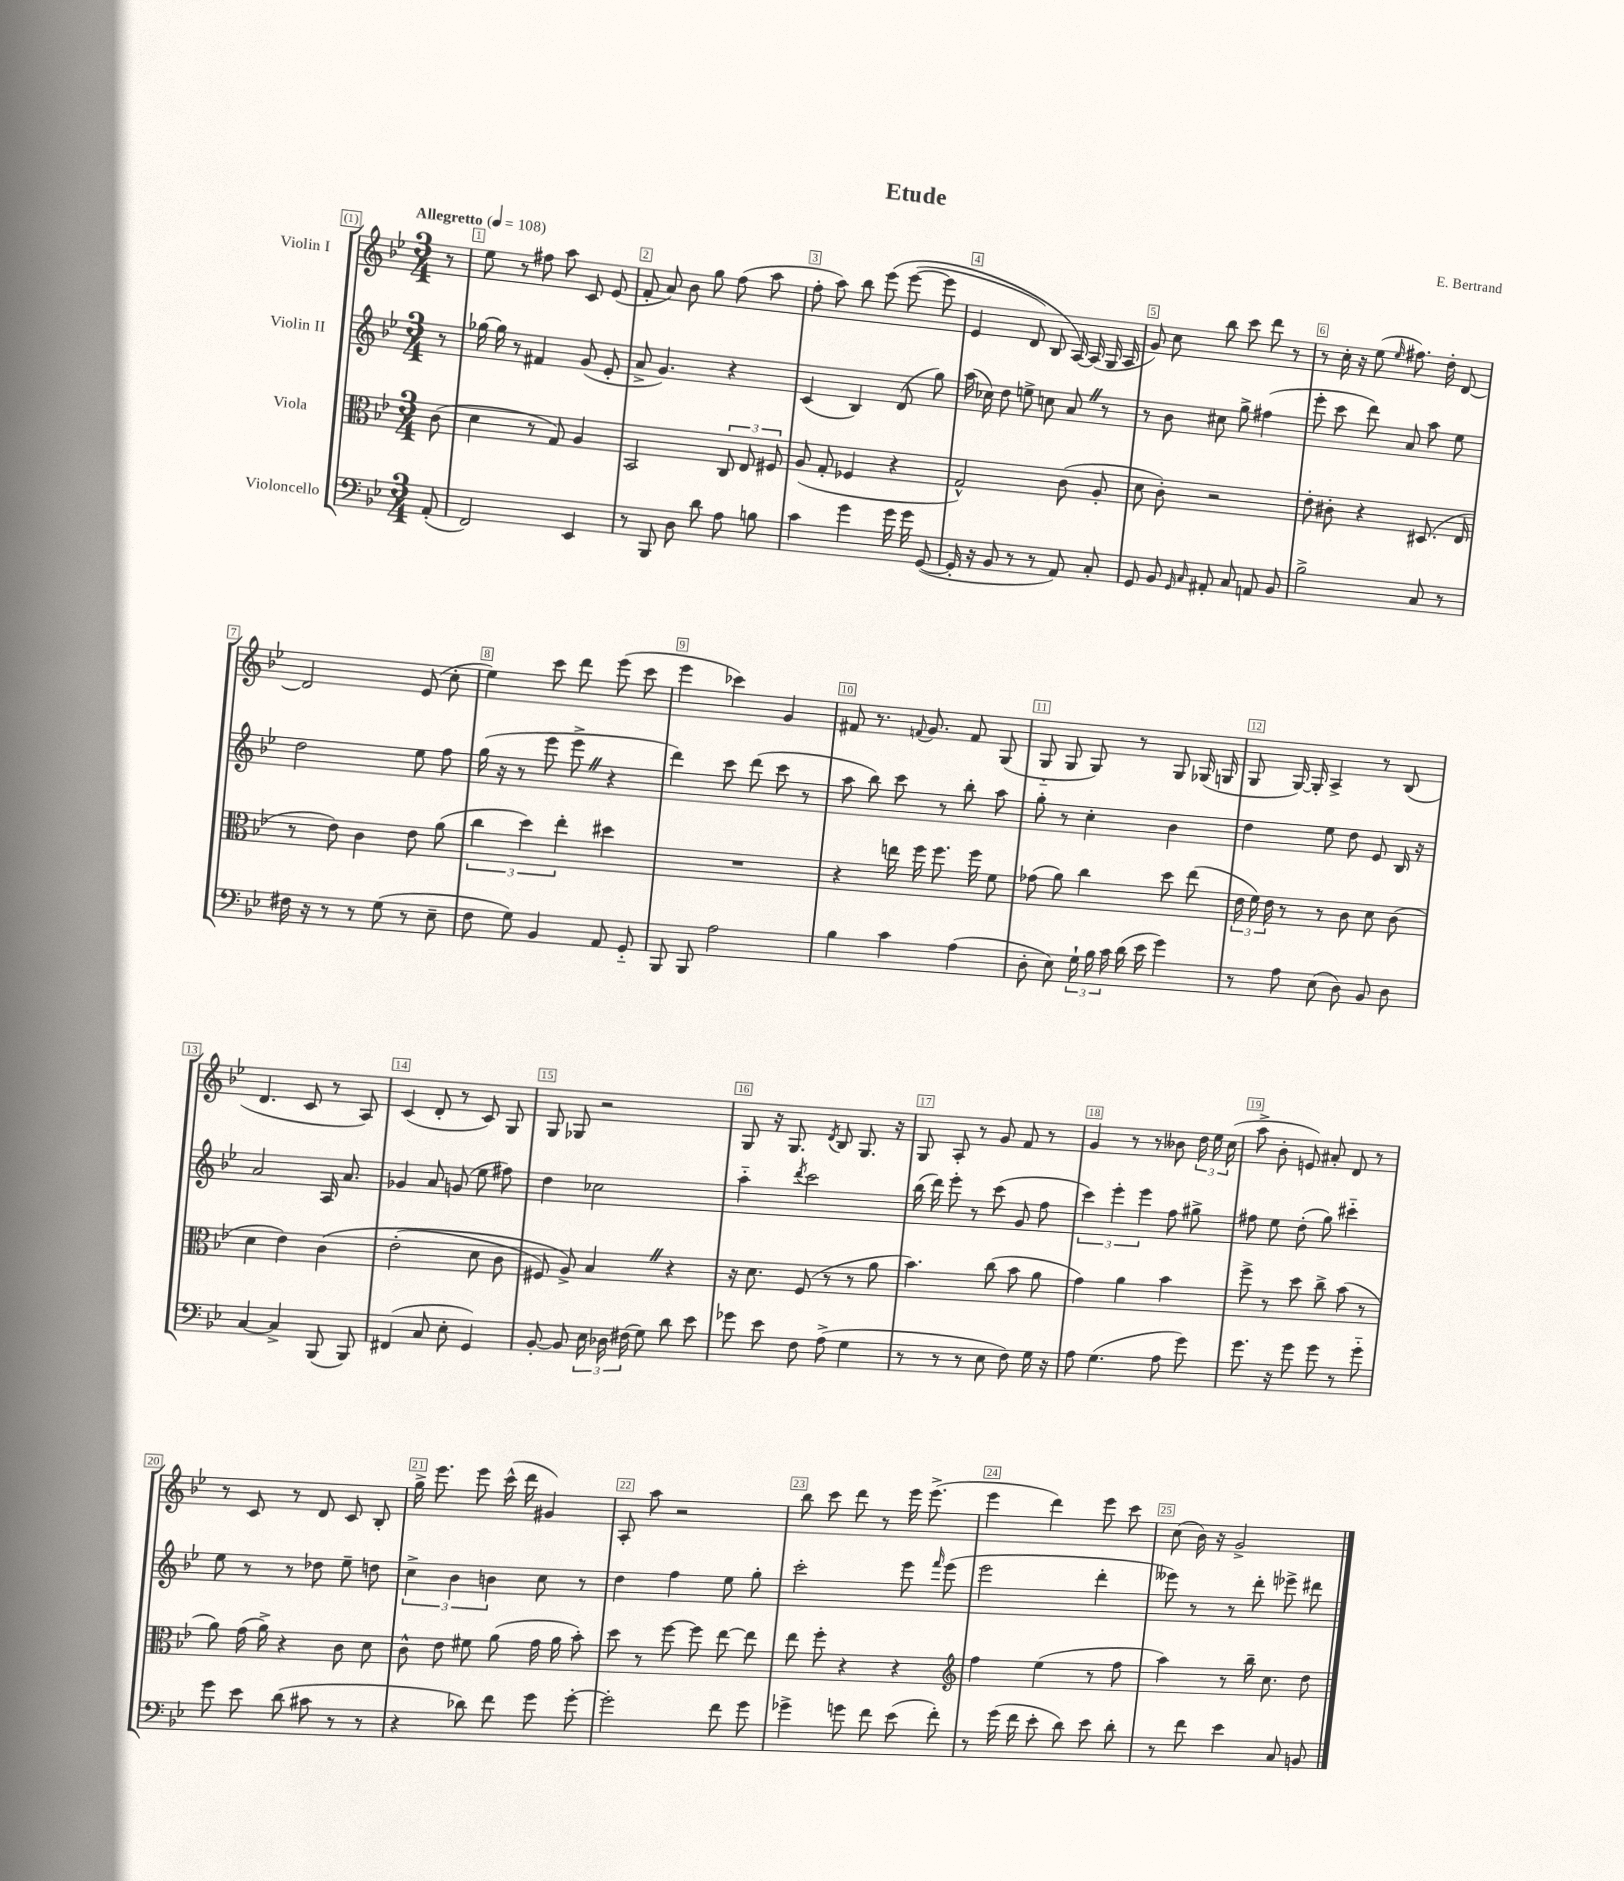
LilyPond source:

\header { title = "Etude" composer = "E. Bertrand" }
<<
\new StaffGroup <<
\new Staff = "s0" \with { instrumentName = "Violin I" } {
    \clef treble \key bes \major \numericTimeSignature \time 3/4 \partial 8 \tempo "Allegretto" 4 = 108
    \autoBeamOff r8 |
    ees''8 r8 fis''8 a''8 c'8 ees'8( |
    f'8-. a'8) bes'8 g''8 f''8( a''8 |
    f''8-. a''8) bes''8 ees'''8\( ees'''8~( ees'''8 |
    ees'4 d'8) bes8 a16~\) a16( g16 a16 |
    g'8) c''8 bes''8 c'''8 d'''8 r8 |
    r8 c''16-. r16 ees''8( \grace { ees''16 } fis''8.) d''16-. d'8~ |
    d'2 ees'8( c''8-. |
    ees''4) c'''8 d'''8 ees'''8( c'''8 |
    ees'''4 ces'''4) g'4 |
    fis'8 r8. \appoggiatura { f'8 } g'8. f'8 g8( |
    g8-_ g8 g8) r8 g8 ges16( g16 |
    g8 g16~) g16-. a4-> r8 bes8( |
    d'4. c'8 r8 a8) |
    c'4( d'8-. r8 c'8) g8 |
    g8 ges8 r2 |
    g8 r16 g8. \acciaccatura { d'8 } bes8 g8. r16 |
    g8 a8-. r8 g'8 f'8 r8 |
    g'4 r8 r8 beses'8 \tuplet 3/2 { d''16 ees''16 c''16( } |
    a''8-> bes'8-. e'8) ais'8-. d'8 r8 |
    r8 c'8 r8 d'8 c'8 bes8-. |
    g''16-> ees'''8. ees'''8 c'''16-^( d'''16 gis'4) |
    a8-. a''8 r2 |
    bes''8 c'''8 d'''8 r8 ees'''16 ees'''8.->( |
    ees'''4 d'''4) ees'''8 c'''8 |
    c''8( bes'16) r16 g'2-> \bar "|." |
}
\new Staff = "s1" \with { instrumentName = "Violin II" } {
    \clef treble \key bes \major \numericTimeSignature \time 3/4 \partial 8
    \autoBeamOff r8 |
    ges''16~ ges''16 r8 fis'4 g'8( ees'8-. |
    a'8-> g'4.) r4 |
    c'4( bes4) d'8( g''8) |
    a''16( ces''16) d''8 e''8-> c''8 a'8 \once \override BreathingSign.text = \markup { \musicglyph "scripts.caesura.straight" } \breathe r8 |
    r8 bes'8 cis''8 g''8-> fis''4( |
    ees'''8-. c'''8 d'''8) a'8 a''8 ees''8 |
    d''2 ees''8 f''8 |
    g''16( r16 r8 ees'''8 ees'''8-> \once \override BreathingSign.text = \markup { \musicglyph "scripts.caesura.straight" } \breathe r4 |
    d'''4) c'''8 d'''8( c'''8 r8 |
    a''8 bes''8) c'''8 r8 bes''8-. a''8 |
    g''8-. r8 c''4-. bes'4 |
    d''4 ees''8 d''8 ees'8 bes16 r16 |
    a'2 a16 a'8. |
    ges'4 a'8 g'8( ees''8 fis''8) |
    d''4 ces''2 |
    a''4-_ \acciaccatura { d'''8 } c'''2 |
    bes''16( d'''16) ees'''8-. r8 c'''8( g'8 f''8 |
    \tuplet 3/2 { c'''4) ees'''4-. ees'''4 } f''8 gis''8-> |
    fis''8 ees''8 d''8-.( g''8) cis'''4-_ |
    ees''8 r8 r8 des''8 ees''8-- d''8 |
    \tuplet 3/2 { c''4-> bes'4 b'4 } c''8 r8 |
    d''4 f''4 ees''8 g''8-. |
    c'''2-. ees'''8 \grace { f'''16 } ees'''8( |
    ees'''2 d'''4-. |
    eeses'''8) r8 r8 d'''8-. ees'''8-> dis'''8 \bar "|." |
}
\new Staff = "s2" \with { instrumentName = "Viola" } {
    \clef alto \key bes \major \numericTimeSignature \time 3/4 \partial 8
    \autoBeamOff c'8( |
    d'4 r8 g8) a4 |
    bes,2 \tuplet 3/2 { c8 ees8 fis8 } |
    a8( g8-. fes4 r4 |
    g2-^) c'8( a8-. |
    d'8 c'8-.) r2 |
    ees'8-. cis'8-. r4 dis8.( ees16 |
    r8 ees'8) c'4 ees'8 a'8( |
    \tuplet 3/2 { c''4 d''4) ees''4-. } dis''4 |
    R2. |
    r4 e''16 f''16 f''8. f''16 f'8 |
    ges'8( a'8) c''4 d''8 ees''8( |
    \tuplet 3/2 { ees'16 f'16) ees'16 } r8 r8 c'8 d'8 c'8( |
    d'4 ees'4) c'4\( |
    ees'2-.( d'8 c'8 |
    fis8) a8->\) bes4 \once \override BreathingSign.text = \markup { \musicglyph "scripts.caesura.straight" } \breathe r4 |
    r16 d'8. f8( r8 r8 a'8 |
    bes'4.) c''8( bes'8 a'8 |
    g'4) a'4 bes'4 |
    f''8-> r8 d''8 c''8-> bes'8( r8 |
    a'8) g'16( a'16->) r4 c'8 d'8 |
    c'8-^ ees'8 fis'8 a'8( g'16 a'16 bes'8-.) |
    d''8 r8 f''8~ f''8 ees''8~ ees''8 |
    ees''8 f''8-. r4 r4 |
    \clef treble f''4 ees''4( r8 f''8 |
    a''4) r8 bes''16-- c''8. d''8 \bar "|." |
}
\new Staff = "s3" \with { instrumentName = "Violoncello" } {
    \clef bass \key bes \major \numericTimeSignature \time 3/4 \partial 8
    \autoBeamOff a,8-.( |
    f,2) ees,4 |
    r8 bes,,8 d8 d'8 a8 b8 |
    c'4 g'4 g'16 g'16 g,8~( |
    g,16-. r16 bes,8 r8 r8 a,8) c8-. |
    g,8 bes,8 \grace { g,16 c16 } ais,8-. c8 a,8 bes,8 |
    bes2-> c8 r8 |
    fis16 r16 r8 r8 g8( r8 ees8-- |
    f8 g8) bes,4 a,8 g,8-_ |
    bes,,8 bes,,8 a2 |
    bes4 c'4 a4( |
    d8-. ees8) \tuplet 3/2 { g16-! bes16 c'16 } d'16( ees'16 g'4) |
    r8 a8 ees8( d8) bes,8 d8 |
    c4~ c4-> bes,,8( bes,,8) |
    fis,4( c8 ees8-. g,4) |
    bes,8~-. bes,8 \tuplet 3/2 { ees16 des16 fis16( } g8) d'8 ees'8 |
    ges'8 ees'8 f8 a8->( g4 |
    r8 r8 r8 ees8 f8) g16 r16 |
    a8 g4.( a8 g'8) |
    g'8. r16 g'8 g'8 r8 g'8-_ |
    g'8 ees'8 d'8( cis'8 r8 r8 |
    r4 des'8) f'8 g'8 g'8~-. |
    g'2-. f'8 g'8 |
    ges'4-> g'8 f'8 ees'8( f'8-.) |
    r8 g'16( f'16 ees'8-. d'8) ees'8 d'8-. |
    r8 f'8 ees'4 c8 b,8 \bar "|." |
}
>>
>>
\layout { \context { \Score \override BarNumber.break-visibility = ##(#f #t #t) barNumberVisibility = #all-bar-numbers-visible \override BarNumber.stencil = #(make-stencil-boxer 0.1 0.3 ly:text-interface::print) } }
